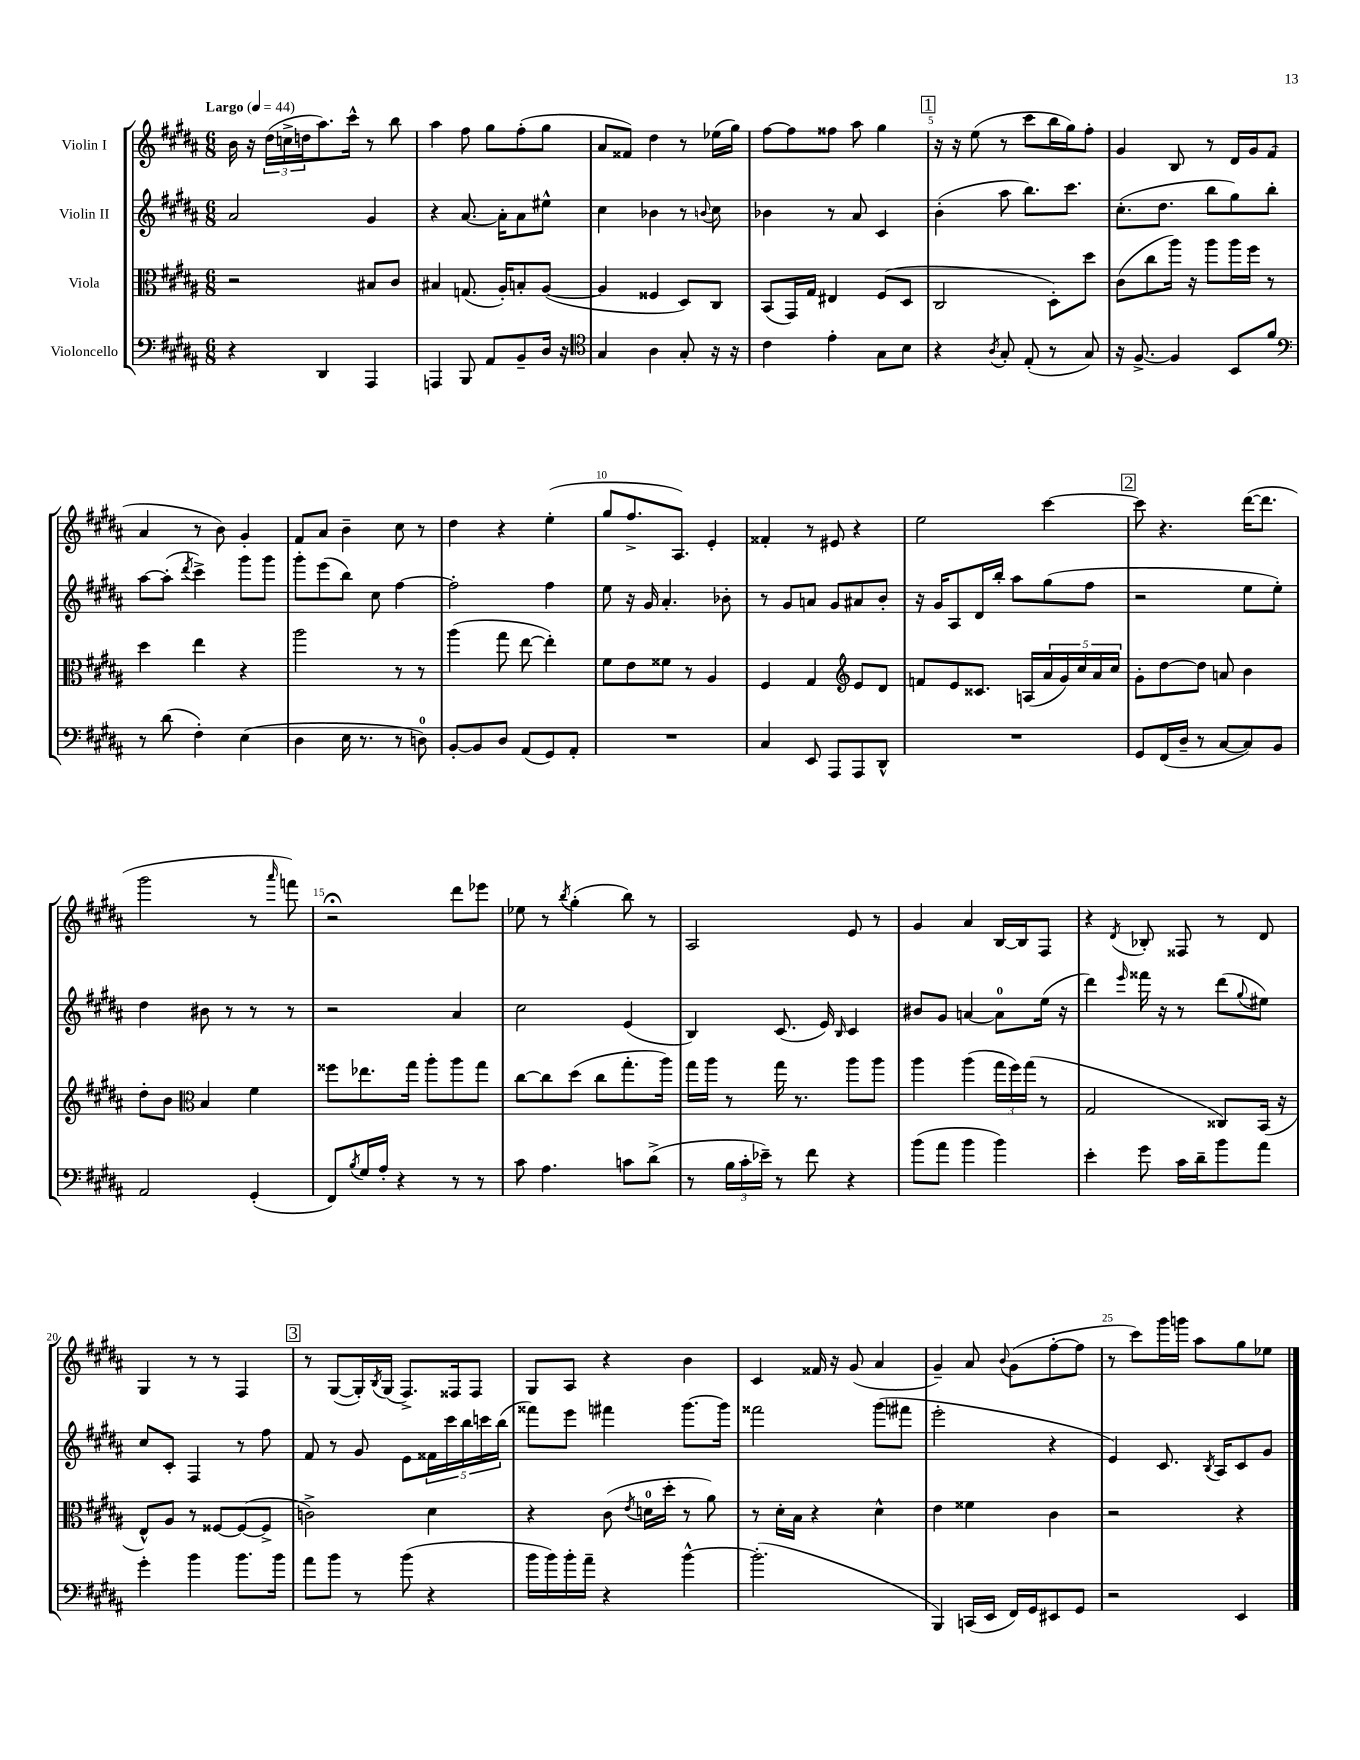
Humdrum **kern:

**kern	**kern	**kern	**kern
*staff4	*staff3	*staff2	*staff1
*clefF4	*clefC3	*clefG2	*clefG2
*k[f#c#g#d#a#]	*k[f#c#g#d#a#]	*k[f#c#g#d#a#]	*k[f#c#g#d#a#]
*M6/8	*M6/8	*M6/8	*M6/8
*MM44	*MM44	*MM44	*MM44
4r	2r	2a#	16b
.	.	.	16r
.	.	.	(24dd#
.	.	.	24cc^
.	.	.	24dd
4DD#	.	.	8.aa#)
.	.	.	16ccc#^^
4AAA#	8B#	4g#	8r
.	8c#	.	8bb
=	=	=	=
4AAA	4B#	4r	4aa#
8BBB	(8.G	[8.a#	8ff#
8AA#	.	.	8gg#
.	16A#')	16a#']	.
8BB~	8B'	8a#	(8ff#'
16D#	([8A#	8ee#^^	8gg#
16r	.	.	.
=	=	=	=
*clefC4	*	*	*
4G#	4A#]	4cc#	8a#
.	.	.	8f##)
4A#	4F##	4b-	4dd#
8G#'	8D#)	8r	8r
.	.	8qqb	.
16r	8C#	8cc#	(16ee-
16r	.	.	16gg#)
=	=	=	=
4c#	(8BB	4b-	[8ff#
.	16GG#)	.	8ff#]
.	16G#	.	.
4e'	4E#	8r	8ff##
.	.	8a#	8aa#
8G#	(8F#	4c#	4gg#
8B	8D#	.	.
=	=	=	=
4r	2C#	(4b'	16r
.	.	.	16r
.	.	.	(8ee
8qA#	.	.	.
8G#'	.	8aa#	8r
(8E'	.	8.bb)	8ccc#
8r	8D#')	.	16bb
.	.	8.ccc#	16gg#)
8G#)	8dd#	.	8ff#'
=	=	=	=
16r	(8c#	(8.cc#'	4g#
[8.F#^	.	.	.
.	8cc#	.	.
.	.	8.dd#	.
4F#]	16aa#)	.	8B
.	16r	.	.
.	8aa#	8bb	8r
8BB	16aa#	8gg#)	16d#
.	16ff#	.	16g#
8f#	8r	8bb'	(8f#
=	=	=	=
*clefF4	*	*	*
8r	4dd#	[8aa#	4a#
(8d#	.	(8aa#']	.
.	.	8qddd#	.
4F#')	4ee	4ccc#^)	8r
.	.	.	8b)
(4E	4r	8ggg#	4g#'
.	.	8ggg#	.
=	=	=	=
4D#	2aa#	8ggg#'	8f#
.	.	(8eee	8a#
16E	.	8bb)	4b~
8.r	.	.	.
.	.	8cc#	.
8r	8r	[4ff#	8cc#
8D)	8r	.	8r
=	=	=	=
[8BB'	(4aa#	2ff#']	4dd#
8BB]	.	.	.
8D#	8gg#	.	4r
(8AA#	[8ee	.	.
8GG#)	4ee'])	4ff#	(4ee'
8AA#'	.	.	.
=	=	=	=
2.r	8f#	8ee	8gg#
.	8e	16r	8.ff#^
.	.	16g#	.
.	8f##	4.a#'	.
.	.	.	8.A#)
.	8r	.	.
.	4A#	.	4e'
.	.	8b-'	.
=	=	=	=
4C#	4F#	8r	4f##'
.	.	8g#	.
8EE	4G#	8a	8r
8AAA#	.	8g#	8e#
*	*clefG2	*	*
8AAA#	8e	8a#	4r
8DD#^^	8d#	8b'	.
=	=	=	=
2.r	8f	16r	2ee
.	.	16g#	.
.	8e	8A#	.
.	8.c##	16d#	.
.	.	16bb'	.
.	.	8aa#	.
.	(16A	.	.
.	20a#	(8gg#	[4ccc#
.	20g#)	.	.
.	20cc#	.	.
.	.	8ff#	.
.	20a#	.	.
.	20cc#	.	.
=	=	=	=
8GG#	8g#'	2r	8ccc#]
(16FF#	[8dd#	.	4.r
16D#~	.	.	.
8r	8dd#]	.	.
[8C#	8a	.	.
8C#])	4b	8ee	([16ddd#
.	.	.	8.ddd#]
8BB	.	8ee')	.
=	=	=	=
2AA#	8dd#'	4dd#	2ggg#
.	8b	.	.
*	*clefC3	*	*
.	4B	8b#	.
.	.	8r	.
(4GG#'	4f#	8r	8r
.	.	.	16qqaaa#
.	.	8r	8fff)
=	=	=	=
8FF#)	8ff##	2r	2r;
8qB	.	.	.
16G#	8.ee-	.	.
16A#'	.	.	.
4r	.	.	.
.	16gg#	.	.
.	8aa#'	.	.
8r	8aa#	4a#	8ddd#
8r	8gg#	.	8eee-
=	=	=	=
8c#	[8cc#	2cc#	8ee-
4.A#	8cc#]	.	8r
.	.	.	8qbb
.	(8dd#	.	(4gg#'
.	8cc#	.	.
8c	8.gg#'	(4e	8bb)
(8d#^	.	.	8r
.	16aa#)	.	.
=	=	=	=
8r	16gg#	4B)	2A#
.	16aa#	.	.
24B	8r	.	.
24c#'	.	.	.
24e-~)	.	.	.
8r	16gg#	(8.c#	.
.	8.r	.	.
8f#	.	.	.
.	.	16e)	.
.	.	16qqB	.
4r	8aa#	4c#	8e
.	8aa#	.	8r
=	=	=	=
(8b	4aa#	8b#	4g#
8a#	.	8g#	.
4b	(4aa#	[4a	4a#
4b)	24gg#	8a]	[16B
.	24ff#)	.	.
.	.	.	16B]
.	(24gg#	.	.
.	8r	(16ee	8F#
.	.	16r	.
=	=	=	=
4e'	2G#	4ddd#)	4r
.	.	16qqeee	8qd#
8g#	.	16fff##	8B-'
.	.	16r	.
16c#	.	8r	8F##
16d#~	.	.	.
8b	8C##)	(8ddd#	8r
.	.	8qqgg#	.
8a#	(16BB	8ee#)	8d#
.	16r	.	.
=	=	=	=
4g#'	8E^^)	8cc#	4G#
.	8A#	8c#'	.
4b	8r	4F#	8r
.	[8F##	.	8r
8.b	(8F##_	8r	4F#
.	8F##^]	8ff#	.
16b	.	.	.
=	=	=	=
8a#	2c^)	8f#	8r
8b	.	8r	([8G#
8r	.	8g#	16G#'])
.	.	.	8qB
.	.	.	(16G#
(8b	.	8e	8.F#^)
4r	4d#	20f##	.
.	.	20ccc#	.
.	.	.	16F##
.	.	20bb	.
.	.	.	8F##
.	.	20ccc	.
.	.	(20bb	.
=	=	=	=
16b	4r	8fff##)	8G#
16b)	.	.	.
16b'	.	8eee	8A#
16a#~	.	.	.
4r	(8c#	4fff#	4r
.	8qe	.	.
.	16d	.	.
.	16dd#'	.	.
[4b^^	8r	[8.ggg#	4b
.	8a#)	.	.
.	.	16ggg#]	.
=	=	=	=
(2.b']	8r	2fff##	4c#
.	16d#'	.	.
.	16B	.	.
.	4r	.	16f##
.	.	.	16r
.	.	.	(8g#
.	4d#^^	(8ggg#	4a#
.	.	8fff#	.
=	=	=	=
4BBB)	4e	2eee'	4g#~)
(16CC	4f##	.	8a#
16EE	.	.	.
.	.	.	8qqb
16FF#)	.	.	(8g#
16GG#	.	.	.
8EE#	4c#	4r	[8ff#'
8GG#	.	.	8ff#]
=	=	=	=
2r	2r	4e)	8r
.	.	.	8ccc#)
.	.	8.c#	16ggg#
.	.	.	16ggg
.	.	.	8aa#
.	.	8qB	.
.	.	16A#	.
4EE	4r	8c#	8gg#
.	.	8g#	8ee-
==	==	==	==
*-	*-	*-	*-
